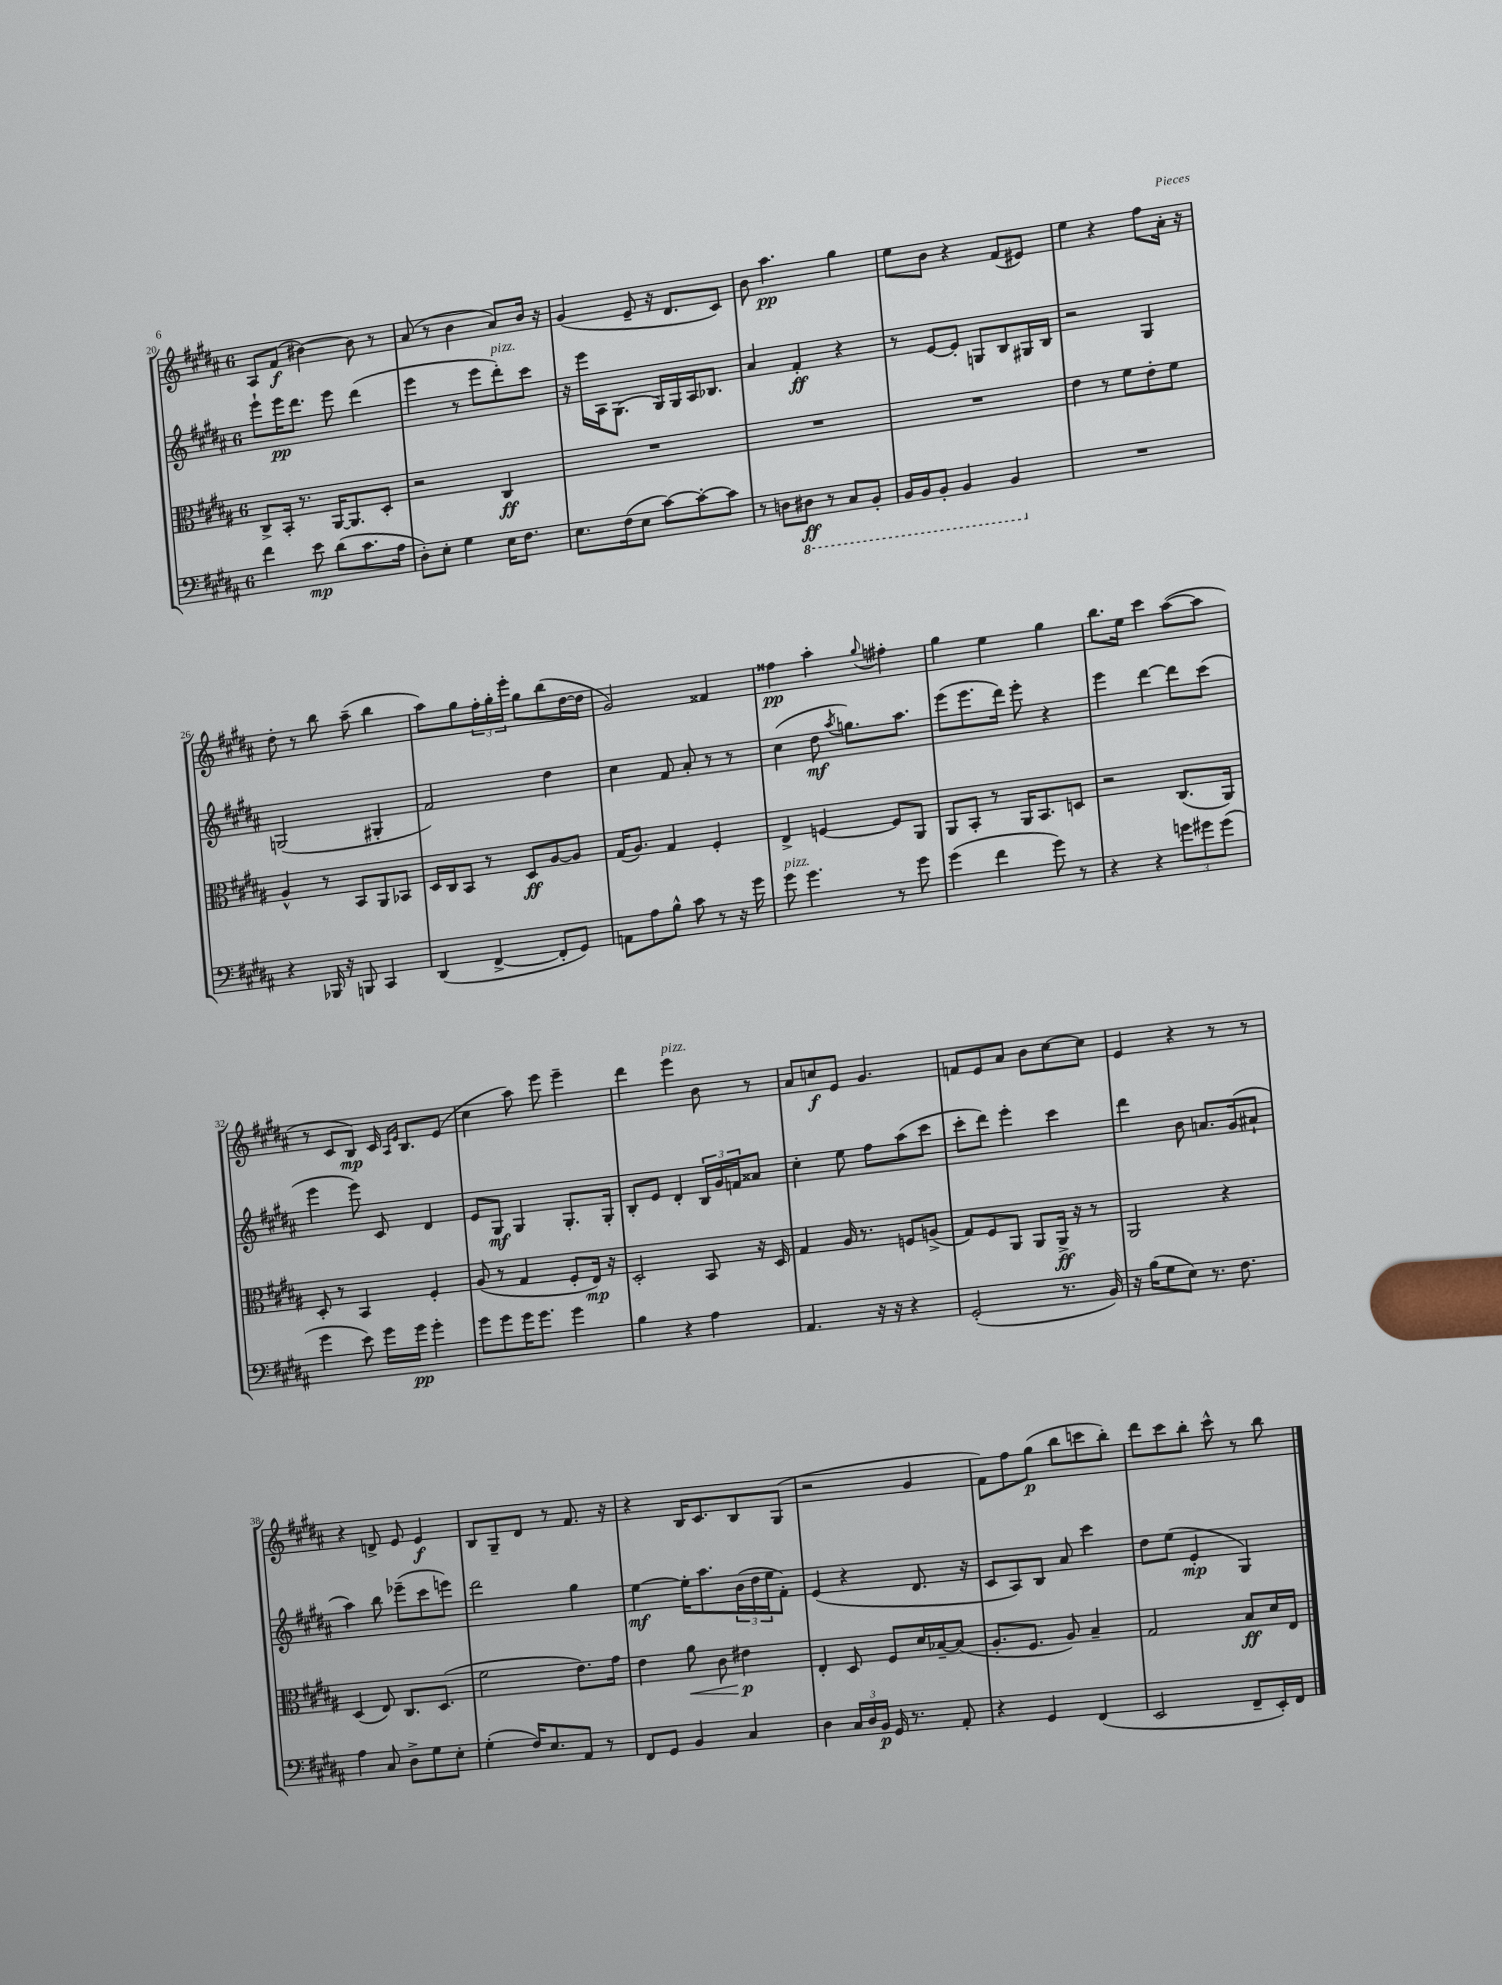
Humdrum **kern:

**kern	**dynam	**kern	**dynam	**kern	**dynam	**kern	**dynam
*part4	*part4	*part3	*part3	*part2	*part2	*part1	*part1
*staff4	*staff4	*staff3	*staff3	*staff2	*staff2	*staff1	*staff1
*clefF4	*	*clefC3	*	*clefG2	*	*clefG2	*
*k[f#c#g#d#a#]	*	*k[f#c#g#d#a#]	*	*k[f#c#g#d#a#]	*	*k[f#c#g#d#a#]	*
*M6/8	*	*M6/8	*	*M6/8	*	*M6/8	*
=20	=20	=20	=20	=20	=20	=20	=20
4f#\	.	8C#^/L	.	8eee`\L	.	8A#/L	.
.	.	16BB'/Jk	.	16eee\K	pp	(8f#/J	f
.	.	8.r	.	8.ddd#\J	.	.	.
8e\	mp	.	.	.	.	[4b#X\)	.
(8d#\L	.	[16AA#/KL	.	8eee\	.	.	.
.	.	8.AA#/]	.	.	.	.	.
8.c#\	.	.	.	(4ddd#\	.	8b#\]	.
.	.	8D#'/J	.	.	.	8r	.
16A#\Jk	.	.	.	.	.	.	.
=21	=21	=21	=21	=21	=21	=21	=21
8D#'\L)	.	2r	.	4eee\	.	(8a#/	.
8E'\J	.	.	.	.	.	8r	.
4G#\	.	.	.	8r	.	4b\	.
.	.	.	.	8eee\L	.	.	.
!	!	!	!	!LO:TX:a:i:t=pizz.	!	!	!
16E\KL	.	4C#/	ff	8ddd#'\)	.	8a#/L)	.
8.F#\J	.	.	.	.	.	.	.
.	.	.	.	8ccc#\J	.	16b/Jk	.
.	.	.	.	.	.	16r	.
=22	=22	=22	=22	=22	=22	=22	=22
8.E\L	.	2.r	.	16r	.	(4g#/	.
.	.	.	.	16eee\LL	.	.	.
.	.	.	.	16A#\J	.	.	.
(16F#\k	.	.	.	(8.G#\J	.	.	.
8E\J	.	.	.	.	.	8e~/	.
[8c#\L)	.	.	.	16G#/LL)	.	16r	.
.	.	.	.	16G#/	.	8.d#/L	.
8c#'\_	.	.	.	16A#/J	.	.	.
.	.	.	.	8.B-X/J	.	.	.
8c#\J]	.	.	.	.	.	8c#/J)	.
=23	=23	=23	=23	=23	=23	=23	=23
8r	.	2.r	.	4a#/	.	8b\	.
8Dn\L	.	.	.	.	.	4.aa#\	pp
*8ba	*	*	*	*	*	*	*
8DD#X\J	ff	.	.	4f#'/	ff	.	.
8r	.	.	.	.	.	.	.
8CC#/L	.	.	.	4r	.	4gg#\	.
8BBB'/J	.	.	.	.	.	.	.
=24	=24	=24	=24	=24	=24	=24	=24
16BBB/LL	.	2.r	.	8r	.	8ee\L	.
16BBB/J	.	.	.	.	.	.	.
8BBB'/J	.	.	.	[8e/L	.	8b\J	.
4BBB/	.	.	.	8e'/J]	.	4r	.
.	.	.	.	8Gn/L	.	.	.
4BBB/	.	.	.	8B/	.	(8f#/L	.
.	.	.	.	16G#X/L	.	8e#X/J)	.
.	.	.	.	16B/JJ	.	.	.
=25	=25	=25	=25	=25	=25	=25	=25
*X8ba	*	*	*	*	*	*	*
2.r	.	4e\	.	2r	.	4ee\	.
.	.	8r	.	.	.	4r	.
.	.	8f#\L	.	.	.	.	.
.	.	8e'\	.	4G#/	.	8ff#\L	.
.	.	8f#\J	.	.	.	16a#'\Jk	.
.	.	.	.	.	.	16r	.
!!LO:LB:g=z
=26	=26	=26	=26	=26	=26	=26	=26
4r	.	4A#^^/	.	(2Gn/	.	8dd#'\	.
.	.	.	.	.	.	8r	.
16BBB-X/	.	8r	.	.	.	8bb\	.
16r	.	.	.	.	.	.	.
8BBBn/	.	8BB/L	.	.	.	(8aa#~\	.
4CC#/	.	8AA#/	.	4G#X'/	.	4bb\	.
.	.	8BB-X/J	.	.	.	.	.
=27	=27	=27	=27	=27	=27	=27	=27
(4DD#/	.	16D#/LL	.	2f#/)	.	8aa#\L)	.
.	.	16C#/J	.	.	.	.	.
.	.	8BB/J	.	.	.	8gg#\	.
[4FF#^/	.	8r	.	.	.	24ff#'\L	.
.	.	.	.	.	.	24gg#'\	.
.	.	.	.	.	.	24eee'\JJ	.
.	.	8D#/L	ff	.	.	8gg#\L	.
8FF#'/L]	.	[8A#/	.	4dd#\	.	(8bb\	.
8GG#/J)	.	8A#/J]	.	.	.	[16dd#\L	.
.	.	.	.	.	.	16dd#\JJ]	.
=28	=28	=28	=28	=28	=28	=28	=28
8AAn\L	.	(16G#/KL	.	4cc#\	.	2g#/)	.
.	.	8.A#/J)	.	.	.	.	.
8A#\	.	.	.	.	.	.	.
8B^^\J	.	4G#/	.	8f#/	.	.	.
8c#\	.	.	.	8a#'/	.	.	.
8r	.	4F#'/	.	8r	.	4f##X/	.
16r	.	.	.	8r	.	.	.
16g#\	.	.	.	.	.	.	.
=29	=29	=29	=29	=29	=29	=29	=29
!LO:TX:a:i:t=pizz.	!	!	!	!	!	!	!
8g#\	.	4E^/	.	(4cc#\	.	4ff##X\	pp
4.g#\	.	.	.	.	.	.	.
.	.	[4Fn/	.	8dd#\	mf	4aa#'\	.
.	.	.	.	8qaa#/	.	.	.
.	.	.	.	8.ggn\L)	.	.	.
.	.	.	.	.	.	8qqgg#/	.
8r	.	8F/L]	.	.	.	4ff#X'\	.
.	.	.	.	8.aa#\J	.	.	.
8g#\	.	8AA#/J	.	.	.	.	.
=30	=30	=30	=30	=30	=30	=30	=30
(4g#\	.	8AA#/L	.	(8eee\L	.	4gg#\	.
.	.	8BB'/J	.	8.eee\	.	.	.
4f#\	.	8r	.	.	.	4ee\	.
.	.	.	.	16ddd#\Jk)	.	.	.
.	.	16AA#/KL	.	8eee'\	.	.	.
.	.	8.BB/	.	.	.	.	.
8g#\)	.	.	.	4r	.	4gg#\	.
8r	.	8Dn/J	.	.	.	.	.
=31	=31	=31	=31	=31	=31	=31	=31
4r	.	2r	.	4eee\	.	8.bb\L	.
.	.	.	.	.	.	16ee\Jk	.
4r	.	.	.	[4ddd#\	.	4ccc#\	.
12gn\L	.	(8.C#/L	.	8ddd#\L]	.	([8aa#\L	.
12g#X\	.	.	.	.	.	.	.
.	.	.	.	(8ccc#\J	.	8aa#\J]	.
(12g#\J	.	.	.	.	.	.	.
.	.	16AA#/Jk)	.	.	.	.	.
!!LO:LB:g=z
=32	=32	=32	=32	=32	=32	=32	=32
4g#\	.	8D#'/	.	4eee\	.	8r	.
.	.	8r	.	.	.	8c#/L	.
8e\)	.	4BB/	.	8eee\)	.	8B/J)	mp
16g#\LL	.	.	.	8c#/	.	16c#/	.
.	.	.	.	.	.	16qqA#/LL	.
.	.	.	.	.	.	16qqe/JJ	.
16g#\JJ	pp	.	.	.	.	8.B/L	.
4g#'\	.	4F#'/	.	4d#/	.	.	.
.	.	.	.	.	.	(8e/J	.
=33	=33	=33	=33	=33	=33	=33	=33
8g#\L	.	(8A#/	.	8e/L	.	4cc#\	.
8g#\	.	8r	.	8G#/J	mf	.	.
16g#\K	.	4G#/	.	4G#/	.	8aa#\)	.
8.g#\J	.	.	.	.	.	.	.
.	.	.	.	.	.	8eee\	.
4g#\	.	8F#'/L	.	8.G#'/L	.	4eee~\	.
.	.	16E/Jk)	mp	.	.	.	.
.	.	16r	.	16G#'/Jk	.	.	.
=34	=34	=34	=34	=34	=34	=34	=34
4B\	.	2D#'/	.	8B'/L	.	4ddd#\	.
.	.	.	.	8e/J	.	.	.
!	!	!	!	!	!	!LO:TX:a:i:t=pizz.	!
4r	.	.	.	4d#'/	.	4eee\	.
4A#\	.	8BB/	.	24B/LL	.	8b\	.
.	.	.	.	24g#/	.	.	.
.	.	.	.	24fn/J	.	.	.
.	.	16r	.	8a##X/J	.	8r	.
.	.	16D#/	.	.	.	.	.
=35	=35	=35	=35	=35	=35	=35	=35
4.AA#/	.	4G#/	.	4cc#'\	.	8a#/L	.
.	.	.	.	.	.	8ccn/	f
.	.	16A#/	.	8ee\	.	8e/J	.
.	.	8.r	.	.	.	.	.
16r	.	.	.	8ff#\L	.	4.g#/	.
16r	.	.	.	.	.	.	.
4r	.	8Fn/L	.	(8aa#\	.	.	.
.	.	(8An^/J	.	8ccc#\J	.	.	.
=36	=36	=36	=36	=36	=36	=36	=36
(2GG#'/	.	8G#/L)	.	8ccc#'\L	.	8fn/L	.
.	.	8F#/	.	8ddd#\J)	.	8e/	.
.	.	8AA#/J	.	4eee'\	.	8a#/J	.
.	.	8AA#/L	.	.	.	8b\L	.
8.r	.	16AA#^/Jk	ff	4ccc#\	.	[8cc#\	.
.	.	16r	.	.	.	.	.
.	.	8r	.	.	.	8cc#\J]	.
16BB/)	.	.	.	.	.	.	.
=37	=37	=37	=37	=37	=37	=37	=37
16r	.	2AA#/	.	4ddd#\	.	4e/	.
(16B\KL	.	.	.	.	.	.	.
8G#\	.	.	.	.	.	.	.
8E\J)	.	.	.	8b\	.	4r	.
8.r	.	.	.	8.an/L	.	.	.
.	.	4r	.	.	.	8r	.
8.F#\	.	.	.	(16g#/k	.	.	.
.	.	.	.	8a#X`/J	.	8r	.
!!LO:LB:g=z
=38	=38	=38	=38	=38	=38	=38	=38
4A#\	.	(4D#/	.	4aa#\)	.	4r	.
8C#/	.	8E/)	.	8bb\	.	8dn^/	.
8D#^\L	.	8.C#/L	.	(8eee-X~\L	.	8e/	.
8G#\	.	.	.	8ccc#\	.	4e/	f
.	.	(8.D#/J	.	.	.	.	.
8E'\J	.	.	.	8eeen\J)	.	.	.
=39	=39	=39	=39	=39	=39	=39	=39
(4G#'\	.	2f#\	.	2ddd#\	.	8B/L	.
.	.	.	.	.	.	8G#~/	.
16F#/KL)	.	.	.	.	.	8d#/J	.
8.E/	.	.	.	.	.	.	.
.	.	.	.	.	.	8r	.
8AA#/J	.	8.e\L)	.	4gg#\	.	8.f#/	.
8r	.	.	.	.	.	.	.
.	.	16g#\Jk	.	.	.	16r	.
=40	=40	=40	=40	=40	=40	=40	=40
8FF#/L	.	4e\	.	[4ee\	mf	4r	.
8GG#/J	.	.	.	.	.	.	.
!	!	!	!LO:HP:b	!	!	!	!
4BB/	.	8a#\	<	16ee'\KL]	.	16B/KL	.
.	.	.	.	8.aa#\	.	8.c#/	.
.	.	8c#\	.	.	.	.	.
4C#/	.	4e#X\	p	(24b\L	.	8B/	.
.	.	.	.	24dd#\	.	.	.
.	.	.	.	24ee\J	.	.	.
.	.	.	.	8f#'\J)	.	(8G#/J	.
.	.	.	[	.	.	.	.
=41	=41	=41	=41	=41	=41	=41	=41
4D#\	.	4E'/	.	(4e/	.	2r	.
24C#/LL	.	8D#/	.	4r	.	.	.
24D#/	.	.	.	.	.	.	.
24BB/JJ	p	.	.	.	.	.	.
16GG#/	.	8F#/L	.	.	.	.	.
8.r	.	.	.	.	.	.	.
.	.	16d#/L	.	8.d#/	.	4g#/	.
.	.	[16B-X~/J	.	.	.	.	.
8AA#'/	.	(8B-/J]	.	.	.	.	.
.	.	.	.	16r	.	.	.
=42	=42	=42	=42	=42	=42	=42	=42
4r	.	8.A#'/L	.	8c#/L	.	8f#\L)	.
.	.	.	.	8A#/)	.	8ff#\	.
.	.	8.F#/J	.	.	.	.	.
4GG#/	.	.	.	8B/J	.	(8gg#\J	p
.	.	8A#/)	.	8a#/	.	8bb\L	.
(4FF#/	.	4B~/	.	4ccc#\	.	8cccn\	.
.	.	.	.	.	.	8bb'\J)	.
=43	=43	=43	=43	=43	=43	=43	=43
2EE/	.	2G#/	.	8dd#\L	.	8ddd#\L	.
.	.	.	.	(8ee\J	.	8ccc#\	.
.	.	.	.	4e'/	mp	8bb'\J	.
.	.	.	.	.	.	8ccc#^^\	.
8FF#~/L	.	8B/L	ff	4G#/)	.	8r	.
16EE'/L)	.	16d#/L	.	.	.	8bb\	.
16FF#/JJ	.	16E/JJ	.	.	.	.	.
==	==	==	==	==	==	==	==
*-	*-	*-	*-	*-	*-	*-	*-
